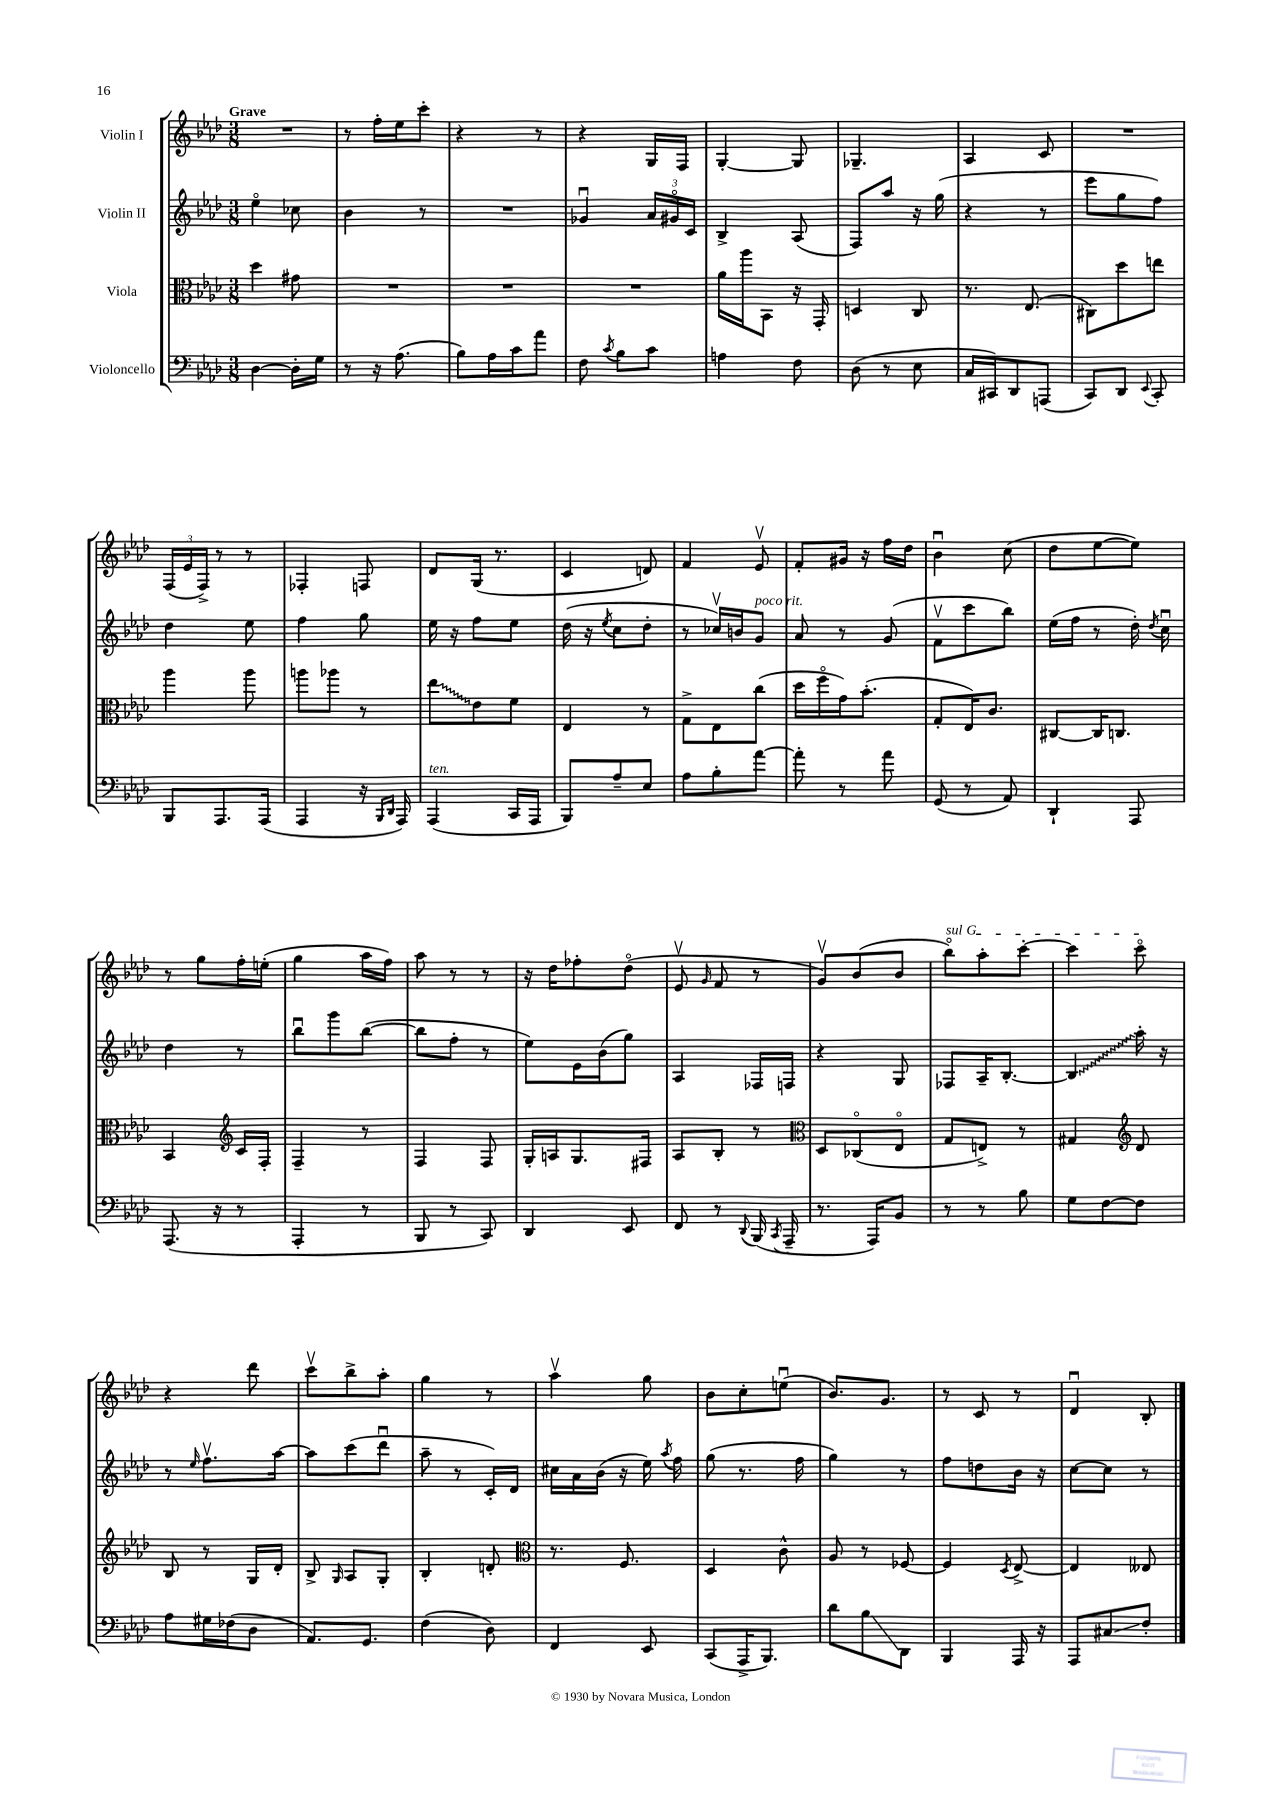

**kern	**kern	**kern	**kern
*staff4	*staff3	*staff2	*staff1
*clefF4	*clefC3	*clefG2	*clefG2
*k[b-e-a-d-]	*k[b-e-a-d-]	*k[b-e-a-d-]	*k[b-e-a-d-]
*M3/8	*M3/8	*M3/8	*M3/8
[4D-	4dd-	4ee-o	4.r
16D-']	8g#	8cc-	.
16G	.	.	.
=	=	=	=
8r	4.r	4b-	8r
16r	.	.	16ff'
(8.A-	.	.	16ee-
.	.	8r	8ccc'
=	=	=	=
8B-)	4.r	4.r	4r
16A-	.	.	.
16c	.	.	.
8a-	.	.	8r
=	=	=	=
8F	4.r	4g-u	4r
8qc	.	.	.
8B-	.	.	.
8c	.	24a-	16G
.	.	24g#o	.
.	.	.	16F
.	.	24c	.
=	=	=	=
4A	16a-	4B-^	[4G'
.	16aa-	.	.
.	8BB-	.	.
8F	16r	(8A-	8G]
.	16GG'	.	.
=	=	=	=
(8D-	4D	8F)	4.G-~
8r	.	8aa-	.
8E-	8C	16r	.
.	.	(16gg	.
=	=	=	=
16C	8.r	4r	4A-
16CC#)	.	.	.
8DD-	.	.	.
.	(8.E-	.	.
(8AAA	.	8r	8c
=	=	=	=
8CC)	8C#)	8eee-	4.r
8DD-	8dd-	8gg	.
8qqEE-	.	.	.
8CC'	8ee	8ff)	.
=	=	=	=
8BBB-	4aa-	4dd-	(24F
.	.	.	24e-
.	.	.	24F^)
8.AAA-	.	.	8r
.	8aa-	8ee-	8r
(16AAA-	.	.	.
=	=	=	=
4AAA-	8aa	4ff	4F-'
.	8aa-	.	.
16r	8r	8gg	8F
16qqBBB-	.	.	.
16qqDD-	.	.	.
16AAA-)	.	.	.
=	=	=	=
(4AAA-	8ee-	16ee-	8d-
.	.	16r	.
.	8e-	8ff	(16G
.	.	.	8.r
16CC	8f	8ee-	.
16AAA-	.	.	.
=	=	=	=
8BBB-)	4E-	(16dd-	4c
.	.	16r	.
.	.	8qee-	.
8A-~	.	8cc	.
8E-	8r	8dd-'	8d)
=	=	=	=
8A-	8G^	8r	4f
8B-'	8E-	16cc-v)	.
.	.	16b	.
[8a-	(8cc	8g	8e-v
=	=	=	=
8a-']	16dd-	8a-	8f'
.	16ffo	.	.
8r	16g)	8r	16g#
.	(8.b-'	.	16r
8a-	.	(8g	16ff
.	.	.	16dd-
=	=	=	=
(8GG	8G'	8fv	4b-u
8r	16E-)	8ccc	.
.	8.c	.	.
8AA-)	.	8bb-)	(8cc
=	=	=	=
4DD-`	[8C#	(16ee-	8dd-
.	.	16ff	.
.	16C#]	8r	[8ee-
.	8.C	.	.
8AAA-	.	16dd-')	8ee-])
.	.	8qdd-	.
.	.	16ccu	.
=	=	=	=
(8.AAA-	4BB-	4dd-	8r
.	.	.	8gg
16r	.	.	.
*	*clefG2	*	*
8r	16c	8r	16ff'
.	16F'	.	(16ee'
=	=	=	=
4AAA-'	4F~	8bb-u	4gg
.	.	8ggg	.
8r	8r	([8bb-	16aa-
.	.	.	16ff)
=	=	=	=
8BBB-	4F	8bb-]	8aa-
8r	.	8ff'	8r
8CC)	8F	8r	8r
=	=	=	=
4DD-	16G'	8ee-)	16r
.	16A	.	16dd-
.	8.G	16e-	8ff-'
.	.	(16b-	.
8EE-	.	8gg)	(8dd-o
.	16F#	.	.
=	=	=	=
8FF	8A-	4A-	8e-v
.	.	.	16qqg
8r	8B-'	.	8f
8qqDD-	.	.	.
(16BBB-	8r	16F-	8r
8qCC	.	.	.
16AAA-~	.	16F	.
=	=	=	=
*	*clefC3	*	*
8.r	8D-	4r	8gv)
.	(8C-o	.	(8b-
16AAA-)	.	.	.
8BB-	8E-o	8G	8b-
=	=	=	=
8r	8G	8F-	8bb-o)
8r	8E^)	16A-~	8aa-'
.	.	[8.B-'	.
8B-	8r	.	[8ccc'
=	=	=	=
8G	4G#	4B-]	4ccc]
[8F	.	.	.
*	*clefG2	*	*
8F]	8d-	16aa-'	8ccco
.	.	16r	.
=	=	=	=
8A-	8B-	8r	4r
.	.	16qqee-	.
16G#	8r	8.ffv	.
(16F-	.	.	.
8D-	16G	.	8ddd-
.	16d-'	[16aa-	.
=	=	=	=
8.AA-)	8B-^	8aa-]	8cccv
.	16qqG	.	.
.	8A-	(8ccc	8bb-^
8.GG	.	.	.
.	8G'	8ddd-u	8aa-'
=	=	=	=
(4F	4B-'	8aa-~	4gg
.	.	8r	.
8D-)	8d'	16c')	8r
.	.	16d-	.
=	=	=	=
*	*clefC3	*	*
4FF	8.r	16cc#	4aa-v
.	.	16a-	.
.	.	(16b-	.
.	8.F	16r	.
8EE-	.	16ee-)	8gg
.	.	8qaa-	.
.	.	16ff	.
=	=	=	=
(8CC	4D-	(8gg	8b-
16AAA-^	.	8.r	8cc'
8.BBB-)	.	.	.
.	8c^^	.	(8eeu
.	.	16ff	.
=	=	=	=
8d-	8A-	4gg)	8.b-)
8B-	8r	.	.
.	.	.	8.g
8DD-	[8F-	8r	.
=	=	=	=
4BBB-	4F-]	8ff	8r
.	.	8dd	8c
.	8qD-	.	.
16AAA-	[8E-^	16b-	8r
16r	.	16r	.
=	=	=	=
8AAA-	4E-]	[8cc	4d-u
8C#	.	8cc]	.
8F'	8E--	8r	8B-'
==	==	==	==
*-	*-	*-	*-
